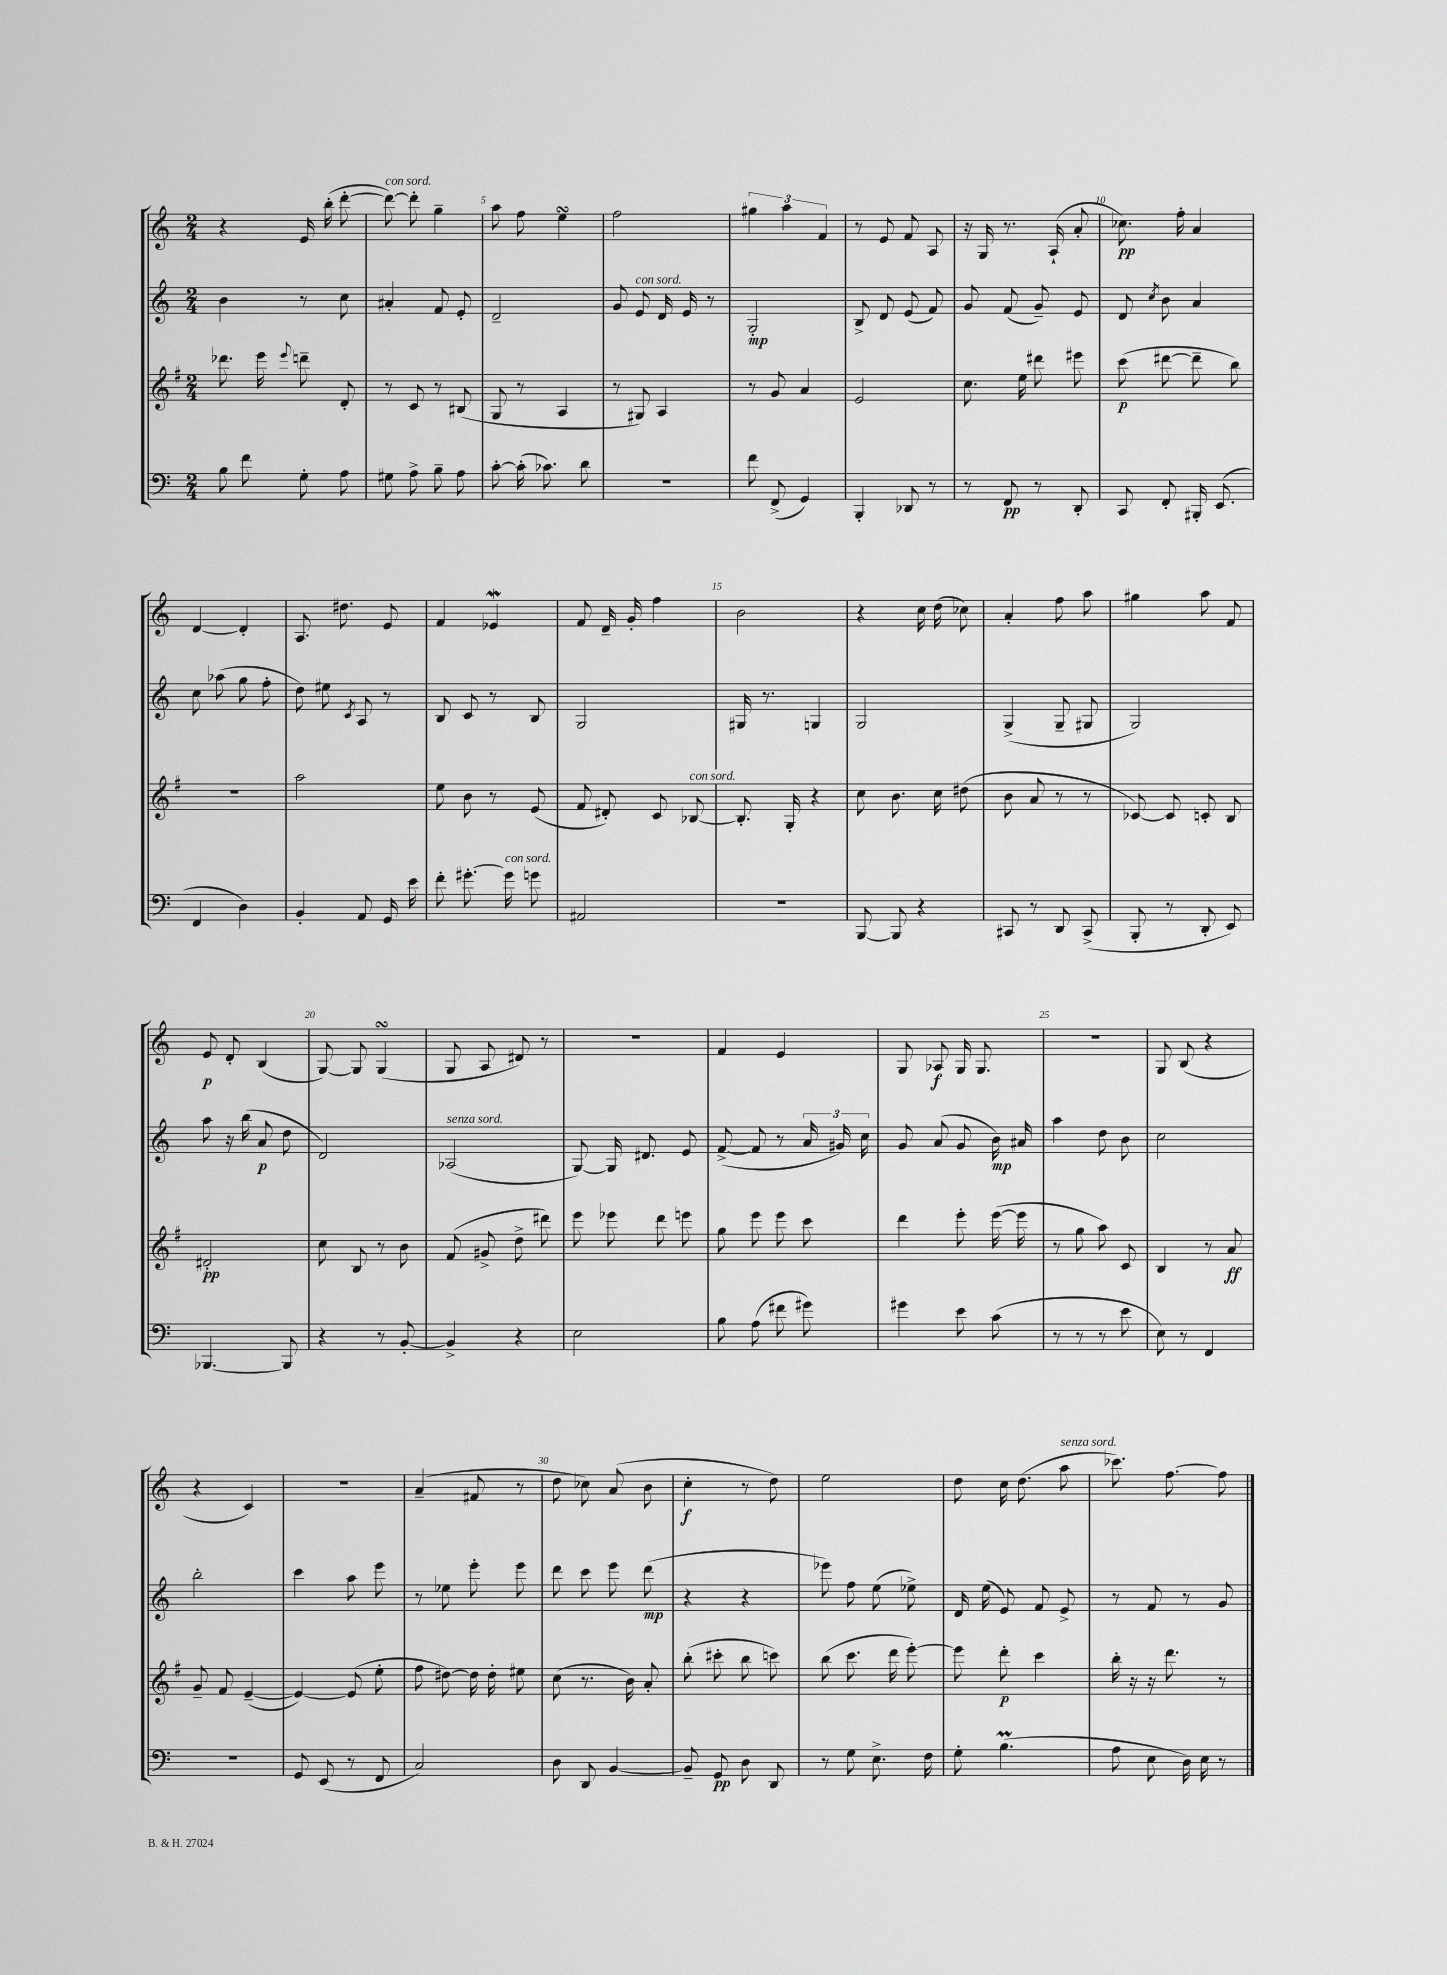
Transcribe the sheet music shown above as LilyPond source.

<<
\new StaffGroup <<
\new Staff = "s0" {
    \clef treble \key c \major \numericTimeSignature \time 2/4
    \autoBeamOff r4 e'16 b''16-.( d'''8~-. |
    d'''8~^\markup { \italic "con sord." }) d'''8-. g''4-- |
    a''8 f''8 e''4\turn |
    f''2 |
    \tuplet 3/2 { gis''4 a''4 f'4 } |
    r8 e'8 f'8 a8 |
    r16 g16 r8. a16-!( a'8-. |
    ces''8.\pp) f''16-. a'4 |
    d'4~ d'4-. |
    a8. dis''8. e'8 |
    f'4 ees'4\mordent |
    f'8 d'16-- g'16-. f''4 |
    b'2 |
    r4 c''16 d''16( ces''8) |
    a'4-. f''8 a''8 |
    gis''4 a''8 f'8 |
    e'8\p d'8-. b4( |
    g8~) g8 g4\turn( |
    g8 a8 dis'8) r8 |
    R2 |
    f'4 e'4 |
    g8 aes8\f g16 g8. |
    r2 |
    g8 b8( r4 |
    r4 c'4) |
    r2 |
    a'4--( fis'8 r8 |
    d''8 ces''8) a'8( b'8 |
    c''4-.\f r8 d''8) |
    e''2 |
    d''8 c''16 d''8.( a''8^\markup { \italic "senza sord." } |
    ces'''8.) f''8.~ f''8 \bar "|." |
}
\new Staff = "s1" {
    \clef treble \key c \major \numericTimeSignature \time 2/4
    \autoBeamOff b'4 r8 c''8 |
    ais'4-. f'8 e'8-. |
    d'2-- |
    g'8 e'8^\markup { \italic "con sord." } d'16 e'16 r8 |
    g2-.\mp |
    b8-> d'8 e'8( f'8) |
    g'8 f'8( g'8--) e'8 |
    d'8 \acciaccatura { c''8 } b'8 a'4 |
    c''8 aes''8( g''8 f''8-. |
    d''8) eis''8 \acciaccatura { c'8 } a8 r8 |
    b8 c'8 r8 b8 |
    g2 |
    gis16 r8. g4 |
    g2 |
    g4->( g8-- gis8 |
    g2) |
    a''8 r16 b''16( a'8\p d''8 |
    d'2) |
    aes2^\markup { \italic "senza sord." }( |
    g8~) g16 dis'8. e'8 |
    f'8~->( f'8 r8 \tuplet 3/2 { a'16 gis'16) c''16 } |
    g'8 a'8( g'8 b'16\mp) ais'16 |
    a''4 d''8 b'8 |
    c''2 |
    b''2-. |
    c'''4 a''8 e'''8 |
    r8 ees''8 e'''8-. e'''8 |
    d'''8 c'''8 e'''8 d'''8\mp( |
    r4 r4 |
    ees'''8) f''8 e''8( ees''8->) |
    d'16 e''16( e'8) f'8 e'8-> |
    r8 f'8 r8 g'8 \bar "|." |
}
\new Staff = "s2" {
    \clef treble \key g \major \numericTimeSignature \time 2/4
    \autoBeamOff des'''8. e'''16 \appoggiatura { e'''8 } d'''8-- d'8-. |
    r8 c'8 r8 bis8( |
    g8 r8 a4 |
    r8 gis8) a4 |
    r8 g'8 a'4 |
    e'2 |
    c''8. e''16 dis'''8 eis'''8 |
    c'''8\p( dis'''8~ dis'''8-- b''8) |
    R2 |
    a''2 |
    e''8 b'8 r8 e'8( |
    fis'8 dis'8-.) c'8 bes8~^\markup { \italic "con sord." } |
    bes8.-. g16-. r4 |
    c''8 b'8. c''16 dis''8( |
    b'8 a'8 r8 r8 |
    ces'8~) ces'8 c'8-. b8 |
    dis'2-.\pp |
    c''8 b8 r8 b'8 |
    fis'8( gis'8-> d''8-> dis'''8) |
    e'''8 ees'''8 d'''8 e'''8 |
    g''8 e'''8 e'''8 c'''8 |
    d'''4 e'''8-. e'''16~( e'''16 |
    r8 g''8 a''8) c'8 |
    b4 r8 a'8\ff |
    g'8-- fis'8 e'4~--( |
    e'4~) e'8( e''8-. |
    fis''8 dis''8~) dis''16 dis''16-. eis''8 |
    c''8( r8. b'16) a'8-. |
    b''8-.( cis'''8-. b''8 c'''8) |
    b''8( c'''8. d'''16 e'''8~-.) |
    e'''8 d'''8-.\p c'''4 |
    b''16-. r16 r16 d'''8. r8 \bar "|." |
}
\new Staff = "s3" {
    \clef bass \key c \major \numericTimeSignature \time 2/4
    \autoBeamOff b8 f'8 g8-. a8 |
    gis8 a8-> b8-- a8 |
    c'8~-. c'16-.( ces'8.) d'8 |
    R2 |
    f'8 f,8->( g,4) |
    b,,4-. des,8 r8 |
    r8 f,8\pp r8 d,8-. |
    c,8 f,8-. bis,,16-. e,8.( |
    f,4 d4) |
    b,4-. a,8 g,16 e'16 |
    f'8-. gis'8.~-. gis'16^\markup { \italic "con sord." } g'8 |
    ais,2 |
    R2 |
    b,,8~ b,,8 r4 |
    cis,8 r8 d,8 cis,8->( |
    b,,8-. r8 d,8-. e,8) |
    bes,,4.~ bes,,8 |
    r4 r8 b,8~-. |
    b,4-> r4 |
    e2 |
    b8 a8( fis'8 gis'8) |
    gis'4 e'8 c'8( |
    r8 r8 r8 e'8 |
    e8) r8 f,4 |
    R2 |
    g,8 e,8( r8 f,8 |
    c2) |
    d8 d,8 b,4~ |
    b,8-- g,8\pp d8 d,8 |
    r8 g8 e8.-> f16 |
    g8-. b4.\prall( |
    a8 e8 d16) e16 r8 \bar "|." |
}
>>
>>
\layout { \context { \Score currentBarNumber = #3 \override BarNumber.break-visibility = ##(#f #t #t) barNumberVisibility = #(every-nth-bar-number-visible 5) } }
